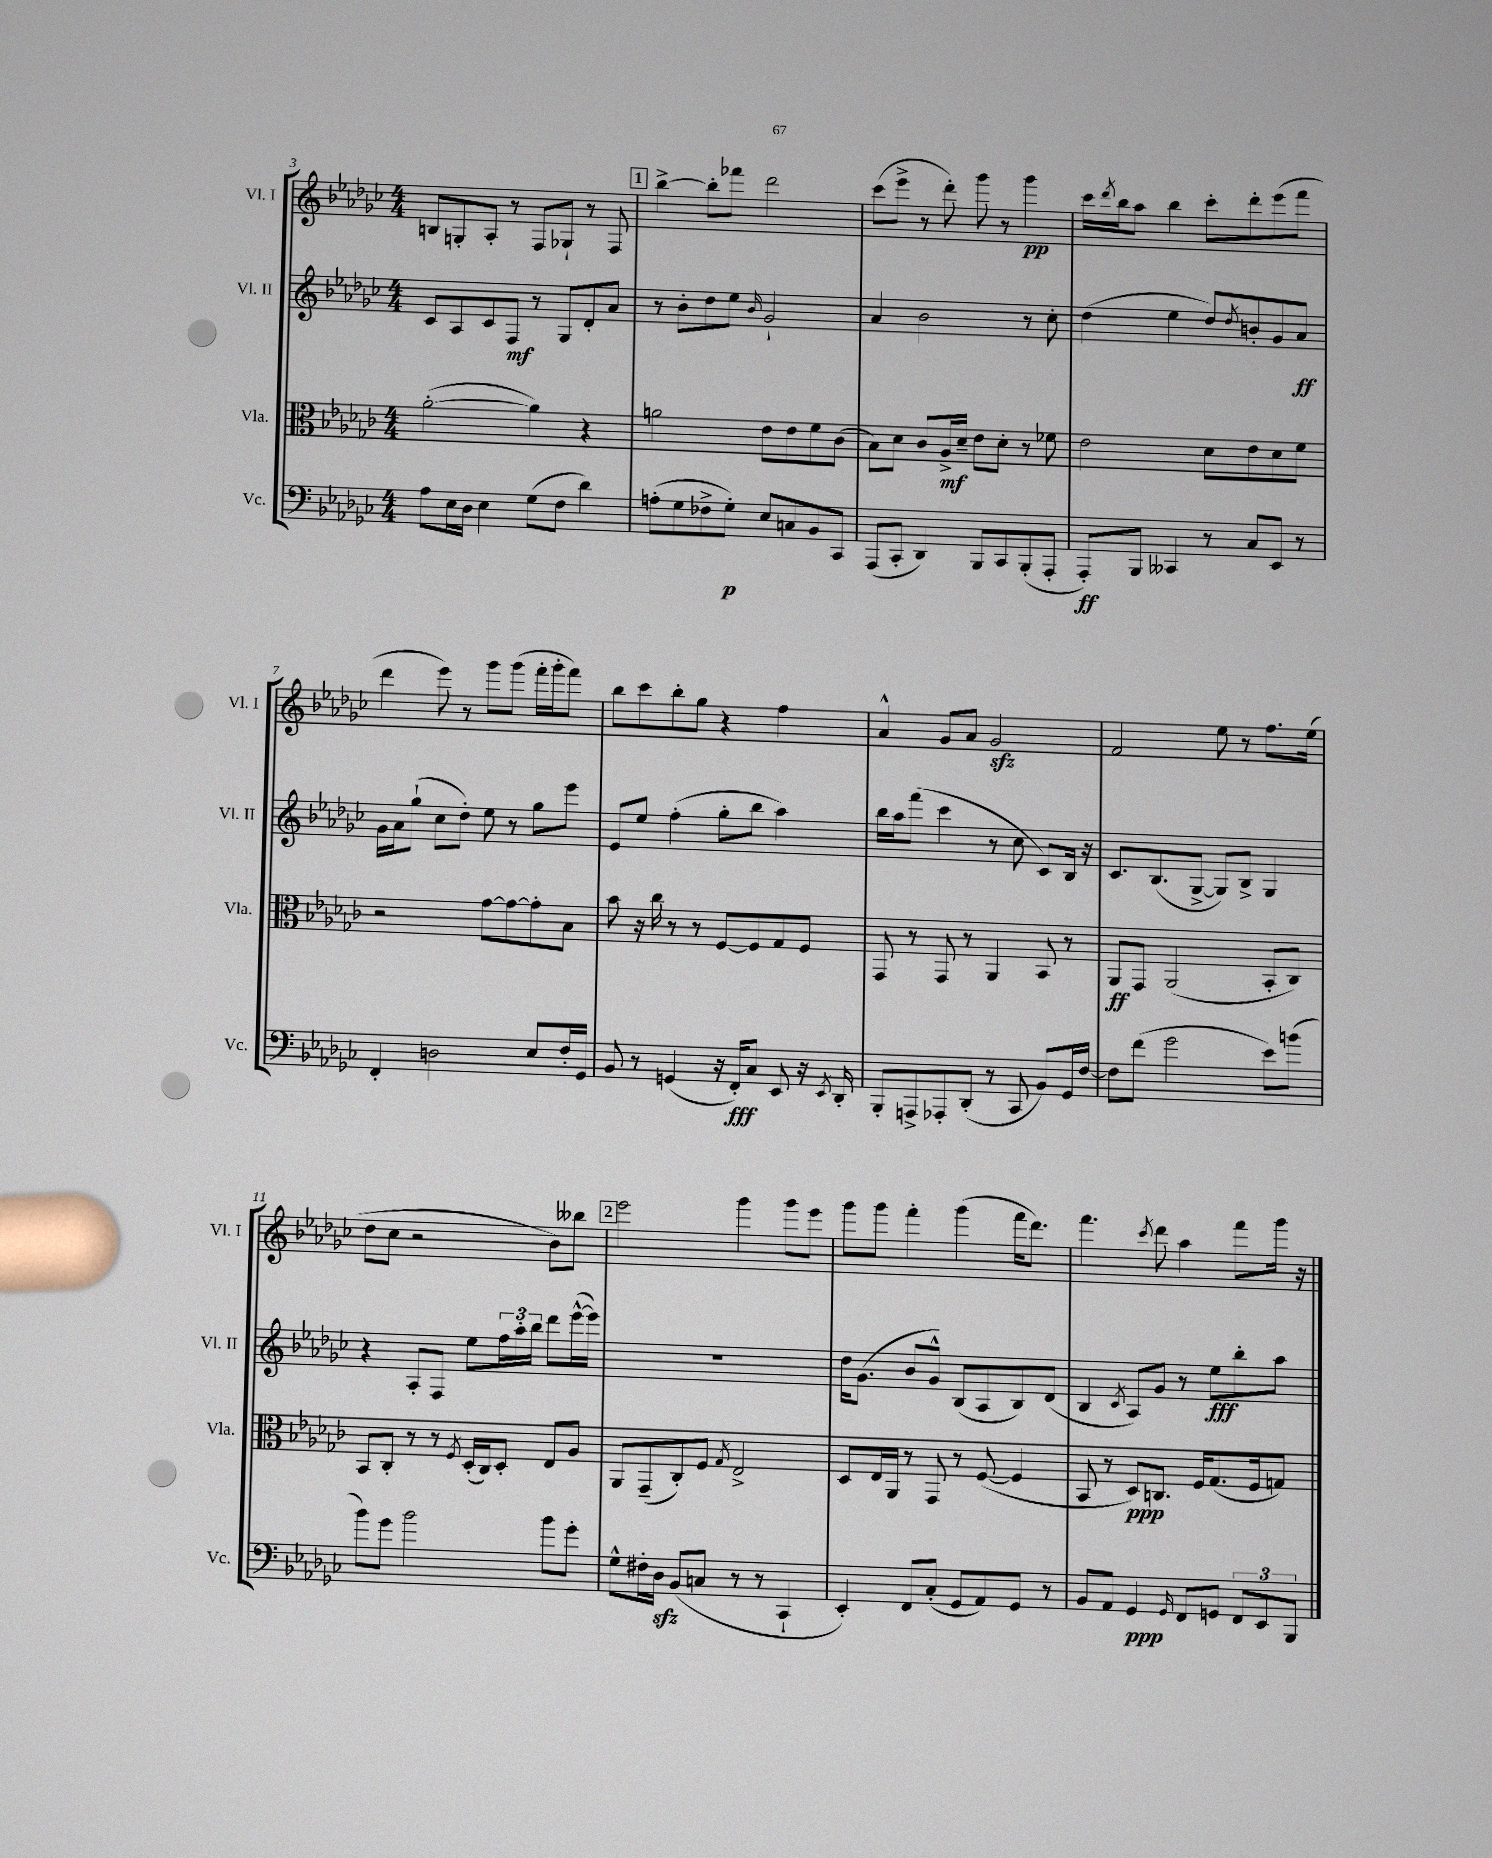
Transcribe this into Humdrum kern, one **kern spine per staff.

**kern	**dynam	**kern	**dynam	**kern	**dynam	**kern	**dynam
*part4	*part4	*part3	*part3	*part2	*part2	*part1	*part1
*staff4	*staff4	*staff3	*staff3	*staff2	*staff2	*staff1	*staff1
*I"Vc.	*	*I"Vla.	*	*I"Vl. II	*	*I"Vl. I	*
*I'Vc.	*	*I'Vla.	*	*I'Vl. II	*	*I'Vl. I	*
*clefF4	*	*clefC3	*	*clefG2	*	*clefG2	*
*k[b-e-a-d-g-c-]	*	*k[b-e-a-d-g-c-]	*	*k[b-e-a-d-g-c-]	*	*k[b-e-a-d-g-c-]	*
*M4/4	*	*M4/4	*	*M4/4	*	*M4/4	*
=3	=3	=3	=3	=3	=3	=3	=3
8A-\L	.	([2a-'\	.	8c-/L	.	8Bn/L	.
16E-\L	.	.	.	8A-/	.	8Gn'/	.
16D-\JJ	.	.	.	.	.	.	.
4E-\	.	.	.	8c-/	.	8A-'/J	.
.	.	.	.	8F/J	mf	8r	.
(8G-\L	.	4a-\])	.	8r	.	8F/L	.
8F\J	.	.	.	8G-/L	.	8G-X`/J	.
4d-\)	.	4r	.	8d-'/	.	8r	.
.	.	.	.	8a-/J	.	8F/	.
!!LO:REH:place=s1:t=1
=4	=4	=4	=4	=4	=4	=4	=4
(8An'\L	.	2an\	.	8r	.	[4bb-^\	.
8G-\	.	.	.	8b-'\L	.	.	.
8F-X^\	.	.	.	8dd-\	.	8bb-'\L]	.
8G-'\J)	p	.	.	8ee-\J	.	8fff-X\J	.
.	.	.	.	16qqb-/	.	.	.
8E-/L	.	8e-\L	.	2g-`/	.	2ddd-\	.
8Cn/	.	8e-\	.	.	.	.	.
8BB-/	.	8f\	.	.	.	.	.
8CC-/J	.	(8c-\J	.	.	.	.	.
=5	=5	=5	=5	=5	=5	=5	=5
(8AAA-/L	.	8B-\L)	.	4a-/	.	(8ccc-\L	.
8CC-'/J	.	8d-\J	.	.	.	8eee-^\J	.
4DD-/)	.	8c-/L	.	2b-\	.	8r	.
.	.	16A-^/L	mf	.	.	8ddd-'\)	.
.	.	16d-~/JJ	.	.	.	.	.
8BBB-/L	.	8e-\L	.	.	.	8ggg-\	.
8CC-/	.	8d-'\J	.	.	.	8r	.
(8BBB-'/	.	8r	.	8r	.	4ggg-\	pp
8AAA-'/J	.	8f-X\	.	8cc-'\	.	.	.
=6	=6	=6	=6	=6	=6	=6	=6
8AAA-'/L)	ff	2e-\	.	(4dd-\	.	16ccc-\LL	.
.	.	.	.	.	.	8qddd-/	.
.	.	.	.	.	.	16bb-\J	.
8BBB-/J	.	.	.	.	.	8aa-\J	.
4CC--X/	.	.	.	4ee-\	.	4bb-\	.
8r	.	8d-\L	.	8dd-/L)	.	8ccc-'\L	.
.	.	.	.	8qdd-/	.	.	.
8C-/L	.	8e-\	.	8bn'/	.	8ddd-'\	.
8EE-/J	.	8d-\	.	8g-/	.	(8eee-\	.
8r	.	8f\J	.	8a-/J	ff	8fff\J	.
!!LO:LB:g=z
=7	=7	=7	=7	=7	=7	=7	=7
4FF'/	.	2r	.	16g-\LL	.	4ddd-\	.
.	.	.	.	16a-\J	.	.	.
.	.	.	.	(8gg-`\J	.	.	.
2Dn\	.	.	.	8cc-\L	.	8eee-\)	.
.	.	.	.	8dd-'\J)	.	8r	.
.	.	[8g-\L	.	8ee-\	.	8ggg-\L	.
.	.	8g-\_	.	8r	.	(8ggg-\J	.
8E-/L	.	8g-'\]	.	8gg-\L	.	16fff'\LL	.
.	.	.	.	.	.	16ggg-'\J	.
16F'/L	.	8B-\J	.	8eee-\J	.	8fff\J)	.
16GG-/JJ	.	.	.	.	.	.	.
=8	=8	=8	=8	=8	=8	=8	=8
8BB-/	.	8b-\	.	8e-/L	.	8bb-\L	.
8r	.	16r	.	8ee-/J	.	8ccc-\	.
.	.	16cc-\	.	.	.	.	.
(4GGn/	.	8r	.	(4ff'\	.	8bb-'\	.
.	.	8r	.	.	.	8gg-\J	.
16r	.	[8F/L	.	8gg-'\L	.	4r	.
16FF'/KL)	fff	.	.	.	.	.	.
8C-/J	.	8F/]	.	8bb-\J	.	.	.
8EE-/	.	8G-/	.	4aa-\)	.	4ff\	.
16r	.	8F/J	.	.	.	.	.
8qEE-/	.	.	.	.	.	.	.
16DD-'/	.	.	.	.	.	.	.
=9	=9	=9	=9	=9	=9	=9	=9
8BBB-'/L	.	8GG-/	.	16bb-\LL	.	4a-^^/	.
.	.	.	.	16aa-\J	.	.	.
8AAAn^/	.	8r	.	(8fff\J	.	.	.
8AAA-X'/	.	8GG-/	.	4ccc-\	.	8g-/L	.
(8DD-'/J	.	8r	.	.	.	8a-/J	.
8r	.	4AA-/	.	8r	.	2g-zz/	.
8CC-/	.	.	.	8cc-\	.	.	.
8BB-/L)	.	8BB-/	.	8c-/L)	.	.	.
16GG-/L	.	8r	.	16B-/Jk	.	.	.
[16F/JJ	.	.	.	16r	.	.	.
=10	=10	=10	=10	=10	=10	=10	=10
8F\L]	.	8AA-/L	ff	8.c-/L	.	2f/	.
(8f\J	.	8GG-/J	.	.	.	.	.
.	.	.	.	(8.B-/	.	.	.
2g-\	.	(2AA-/	.	.	.	.	.
.	.	.	.	[8G-^/J	.	.	.
.	.	.	.	8G-/L])	.	8ee-\	.
.	.	.	.	8B-^/J	.	8r	.
8e-\L)	.	8BB-'/L	.	4G-/	.	8.ff\L	.
(8bn\J	.	8C-/J)	.	.	.	.	.
.	.	.	.	.	.	(16ee-\Jk	.
!!LO:LB:g=z
=11	=11	=11	=11	=11	=11	=11	=11
8b-\L)	.	8BB-/L	.	4r	.	8dd-\L	.
8g-\J	.	8C-'/J	.	.	.	8cc-\J	.
2b-\	.	8r	.	8A-'/L	.	2r	.
.	.	8r	.	8F/J	.	.	.
.	.	8qF/	.	.	.	.	.
.	.	(16D-'/LL	.	8ee-\L	.	.	.
.	.	16C-/J)	.	.	.	.	.
.	.	8D-'/J	.	24ff\L	.	.	.
.	.	.	.	24aa-'\	.	.	.
.	.	.	.	24bb-\JJ	.	.	.
8b-\L	.	8E-/L	.	8ddd-\L	.	8b-\L)	.
8g-'\J	.	8A-/J	.	([16eee-^^\L	.	8bb--X\J	.
.	.	.	.	16eee-\JJ])	.	.	.
!!LO:REH:place=s1:t=2
=12	=12	=12	=12	=12	=12	=12	=12
8G-^^\L	.	8AA-/L	.	1r	.	2eee-\	.
16F#X'\L	.	(8GG-~/	.	.	.	.	.
16D-zz\JJ	.	.	.	.	.	.	.
(8BB-/L	.	8C-'/)	.	.	.	.	.
8Cn/J	.	8F/J	.	.	.	.	.
.	.	8qG-/	.	.	.	.	.
8r	.	2E-^/	.	.	.	4ggg-\	.
8r	.	.	.	.	.	.	.
4CC-`/	.	.	.	.	.	8ggg-\L	.
.	.	.	.	.	.	8eee-\J	.
=13	=13	=13	=13	=13	=13	=13	=13
4EE-'/)	.	8D-/L	.	16dd-\KL	.	8ggg-\L	.
.	.	.	.	(8.g-\J	.	.	.
.	.	16E-/L	.	.	.	8ggg-\J	.
.	.	16AA-/JJ	.	.	.	.	.
8FF/L	.	8r	.	8b-/L	.	4fff'\	.
(8C-'/J	.	8GG-/	.	8g-^^/J)	.	.	.
8GG-/L	.	8r	.	(8B-/L	.	(4ggg-\	.
8AA-/)	.	([8F/	.	8A-/	.	.	.
8GG-/J	.	4F/]	.	8B-/)	.	16fff\KL	.
.	.	.	.	.	.	8.ddd-\J)	.
8r	.	.	.	(8d-/J	.	.	.
=14	=14	=14	=14	=14	=14	=14	=14
8BB-/L	.	8BB-/	.	4B-/	.	4.fff\	.
8AA-/J	.	8r	.	.	.	.	.
.	.	.	.	8qc-/	.	.	.
4GG-/	ppp	8D-/L)	ppp	8A-/L)	.	.	.
.	.	.	.	.	.	8qccc-/	.
.	.	8.Cn/J	.	8g-/J	.	8ddd-\	.
16qqGG-/	.	.	.	.	.	.	.
8FF/L	.	.	.	8r	.	4aa-\	.
.	.	16F/KL	.	.	.	.	.
8GGn/J	.	(8.G-/	.	8ee-\L	fff	.	.
12FF/L	.	.	.	8bb-'\	.	8fff\L	.
.	.	16F/k	.	.	.	.	.
12EE-/	.	.	.	.	.	.	.
.	.	8Gn/J)	.	8aa-\J	.	16ggg-\Jk	.
12BBB-/J	.	.	.	.	.	.	.
.	.	.	.	.	.	16r	.
==	==	==	==	==	==	==	==
*-	*-	*-	*-	*-	*-	*-	*-
